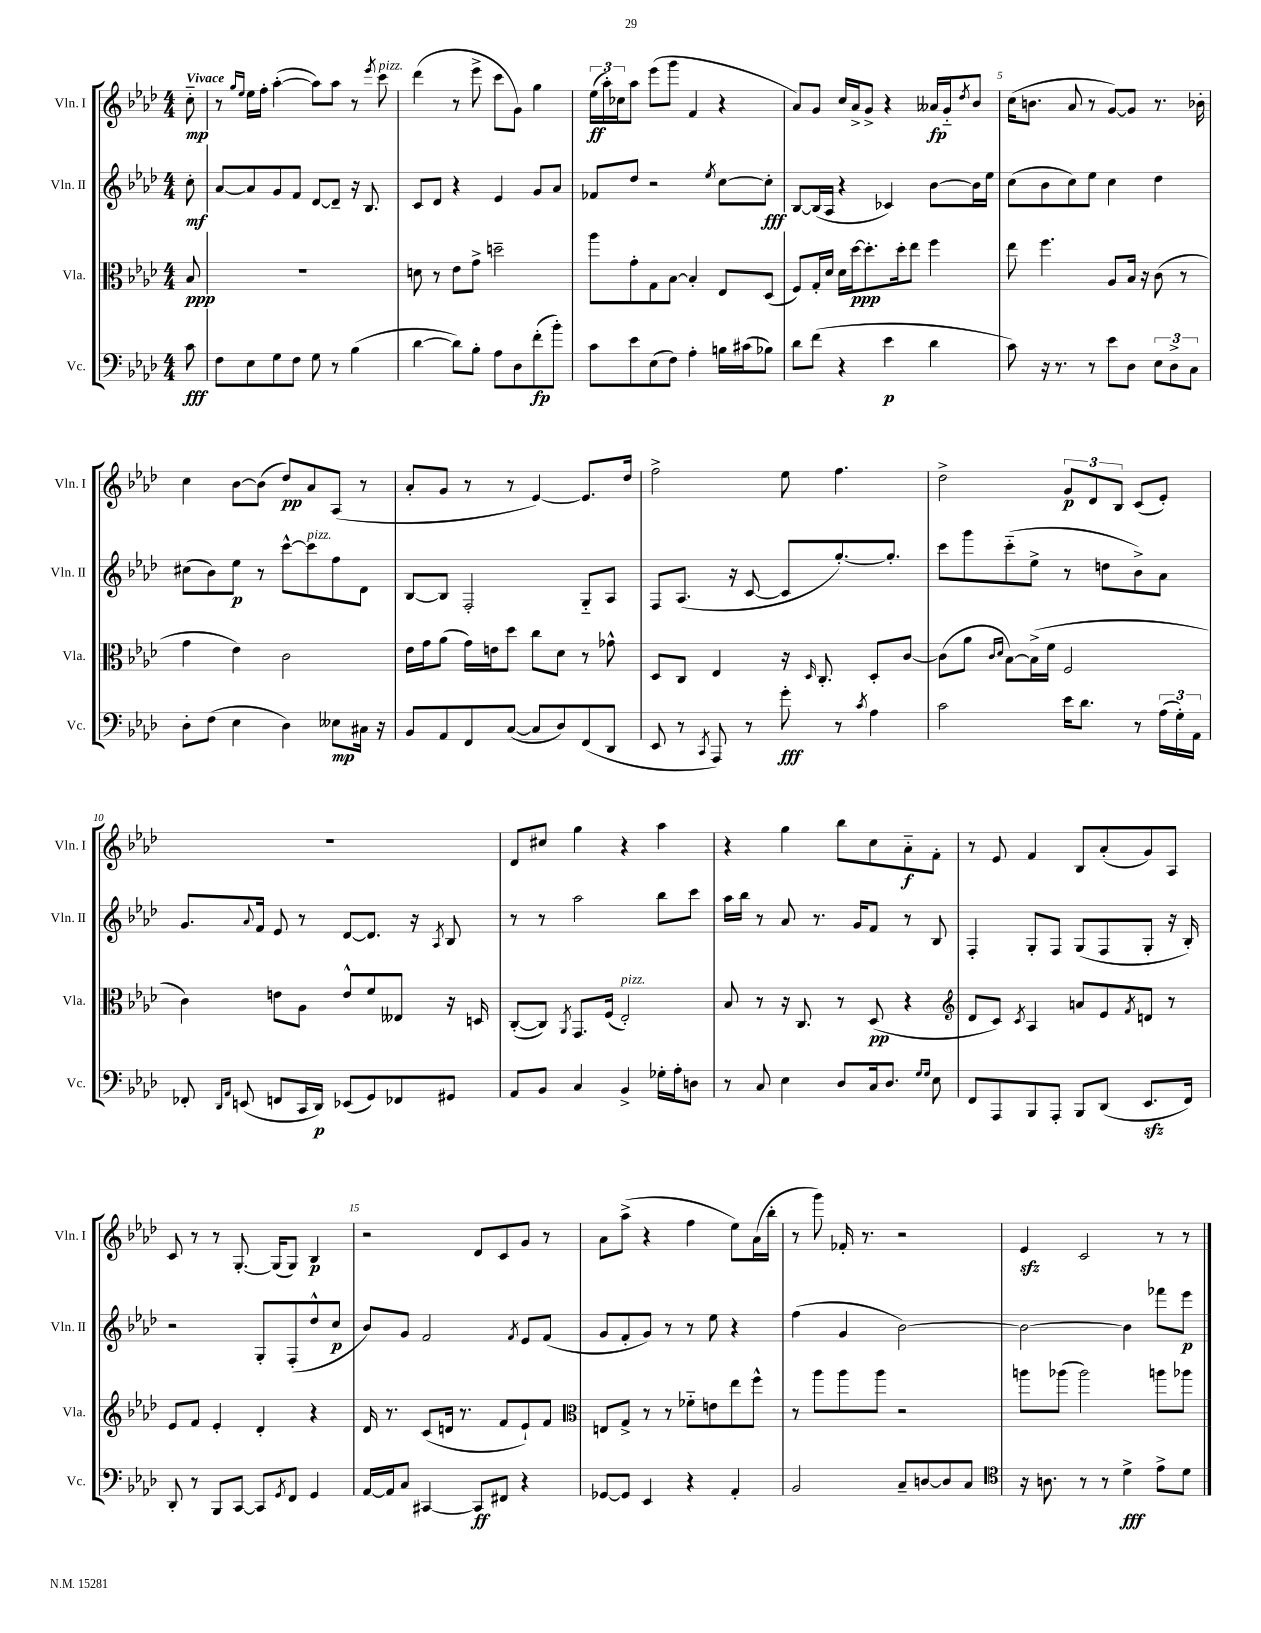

**kern	**kern	**kern	**kern
*staff4	*staff3	*staff2	*staff1
*clefF4	*clefC3	*clefG2	*clefG2
*k[b-e-a-d-]	*k[b-e-a-d-]	*k[b-e-a-d-]	*k[b-e-a-d-]
*M4/4	*M4/4	*M4/4	*M4/4
8c	8B-	8cc'	8cc'~
=	=	=	=
8F	1r	[8a-	8r
.	.	.	16qqgg
.	.	.	16qqee-
8E-	.	8a-]	16ee-
.	.	.	16ff'
8G	.	8g	([4aa-'
8F	.	8f	.
8G	.	[8d-	8aa-])
8r	.	8d-~]	8aa-
(4B-	.	16r	8r
.	.	8.B-	.
.	.	.	8qeee-
.	.	.	8ccc
=	=	=	=
[4d-	8d	8c	(4ddd-
.	8r	8d-	.
8d-])	8e-	4r	8r
8B-'	8g^	.	8eee-^
8A-	2dd~	4e-	8ccc
8D-	.	.	8g)
(8f'	.	8g	4gg
8b-')	.	8a-	.
=	=	=	=
8c	8aa-	8f-	(24ee-
.	.	.	24aa-')
.	.	.	24cc-
8e-	8g'	8dd-	8aa-
(8E-	8G	2r	(8eee-
8F)	[8B-	.	8ggg
4A-'	4B-']	.	4f
.	.	8qee-	.
16B	8E-	[8cc	4r
(16c#	.	.	.
8B-)	(8D-	8cc']	.
=	=	=	=
8d-	8F)	[8B-	8a-)
(8f	16G'	(16B-]	8g
.	16d-	16A-	.
4r	16d-	4r	16cc
.	[16dd-	.	16a-^
.	8.dd-']	.	8g^
4e-	.	4c-)	4r
.	16dd-'	.	.
.	8ee-	.	.
4d-	4ff	[8b-	16a--
.	.	.	16g'~
.	.	.	8qdd-
.	.	16b-]	8b-
.	.	16ee-	.
=	=	=	=
8c)	8ee-	(8cc	(16cc
.	.	.	8.b
16r	4.ff	8b-	.
8.r	.	.	.
.	.	8cc)	8a-
8r	.	8ee-	8r
8e-	8A-	4cc	[8g)
8D-	16B-	.	8g]
.	16r	.	.
12E-	(8c	4dd-	8.r
12D-^	.	.	.
.	8r	.	.
12C	.	.	.
.	.	.	16b-'
=	=	=	=
8D-'	4g	(8cc#	4cc
(8F	.	8b-)	.
4E-	4e-)	8ee-	[8b-
.	.	8r	(8b-]
4D-)	2c	[8ccc^^	8dd-)
.	.	8ccc]	8a-
8E--	.	8ff	(8A-
16C#	.	8d-	8r
16r	.	.	.
=	=	=	=
8BB-	16e-	[8B-	8a-'
.	16g	.	.
8AA-	(8a-	8B-]	8g
8FF	16g)	2F'	8r
.	16e	.	.
([8C	8dd-	.	8r
8C]	8cc	.	[4e-)
8D-)	8d-	.	.
(8FF	8r	8G'~	8.e-]
8DD-	8g-^^	8A-	.
.	.	.	16dd-
=	=	=	=
8EE-	8D-	8F	2ff^
8r	8C	(8.A-	.
8qCC	.	.	.
8AAA-)	4E-	.	.
.	.	16r	.
8r	.	[8c	.
8g'	16r	8c]	8ee-
.	16qqD-	.	.
.	8.C'	.	.
8r	.	[8.gg')	4.ff
8qc	.	.	.
4A-	8D-'	.	.
.	.	8.gg']	.
.	[8c	.	.
=	=	=	=
2c	(8c]	8ccc	2dd-^
.	8a-	8ggg	.
.	16qqc	.	.
.	16qqd-	.	.
.	[8B-)	(8ccc'~	.
.	(16B-^]	8ee-^	.
.	16f	.	.
16e-	2F	8r	12g
8.d-	.	.	.
.	.	.	12d-
.	.	8dd	.
.	.	.	12B-
8r	.	8b-^)	(8c
(24A-	.	8a-	8e-')
24G')	.	.	.
24AA-	.	.	.
=	=	=	=
8FF-'	4c)	8.g	1r
16qqDD-	.	.	.
16qqAA-	.	.	.
(8EE	.	.	.
.	.	8qqa-	.
.	.	16f	.
8FF	8e	8e-	.
16CC	8A-	8r	.
16DD-)	.	.	.
(8EE-	8e^^	[8d-	.
8GG)	8f	8.d-]	.
8FF-	8E--	.	.
.	.	16r	.
.	.	8qA-	.
8GG#	16r	8B-	.
.	16D	.	.
=	=	=	=
8AA-	([8C'	8r	8d-
8BB-	8C])	8r	8cc#
.	8qAA-	.	.
4C	8.GG	2aa-	4gg
.	(16F	.	.
4BB-^	2E-')	.	4r
16G-'	.	8bb-	4aa-
16A-'	.	.	.
8D	.	8ccc	.
=	=	=	=
8r	8B-	16aa-	4r
.	.	16bb-	.
8C	8r	8r	.
4E-	16r	8a-	4gg
.	8.C	.	.
.	.	8.r	.
8D-	8r	.	8bb-
.	.	16g	.
16C	(8D-	8f	8cc
8.D-	.	.	.
.	4r	8r	8a-'~
16qqG	.	.	.
16qqG	.	.	.
8E-	.	8B-	8f'
=	=	=	=
*	*clefG2	*	*
8FF	8d-	4F'	8r
8AAA-	8c)	.	8e-
.	8qc	.	.
8BBB-	4A-	8G'	4f
8AAA-'	.	8F	.
8BBB-	8a	(8G	8B-
(8DD-	8e-	8F	(8a-'
.	8qf	.	.
8.EE-	8d	8G'	8g)
.	8r	16r	8A-
16FF)	.	16B-')	.
=	=	=	=
8DD-'	8e-	2r	8c
8r	8f	.	8r
8BBB-	4e-'	.	8r
[8CC	.	.	[8.G'
8CC]	4d-'	8G'	.
.	.	.	(16G]
8qGG	.	.	.
8FF	.	(8F'	8G)
4GG	4r	8dd-^^	4B-
.	.	8cc	.
=	=	=	=
[16AA-	16d-	8b-)	2r
16AA-]	8.r	.	.
8C	.	8g	.
[4CC#	(8c	2f	.
.	16d	.	.
.	8.r	.	.
8CC#]	.	.	8d-
8FF#	8f	.	8c
.	.	8qf	.
4r	8e-`)	8e-	8g
.	8f	(8f	8r
=	=	=	=
*	*clefC3	*	*
[8GG-	8E	8g	8a-
8GG-]	8G^	8f'	(8aa-^
4EE-	8r	8g)	4r
.	8r	8r	.
4r	8f-'~	8r	4ff
.	8e	8ee-	.
4AA-'	8ee-	4r	8ee-)
.	8ff^^	.	(16a-
.	.	.	16bb-'
=	=	=	=
2BB-	8r	(4ff	8r
.	8aa-	.	8ggg)
.	8aa-	4g	16f-'
.	.	.	8.r
.	8aa-	.	.
8C~	2r	[2b-)	2r
[8D	.	.	.
8D]	.	.	.
8C	.	.	.
=	=	=	=
*clefC4	*	*	*
16r	8aa	2b-_	4e-
8.A	.	.	.
.	(8aa-	.	.
8r	2aa-)	.	2c
8r	.	.	.
4d-^	.	4b-]	.
8e-^	8aa	8fff-	8r
8d-	8aa-	8eee-	8r
==	==	==	==
*-	*-	*-	*-
